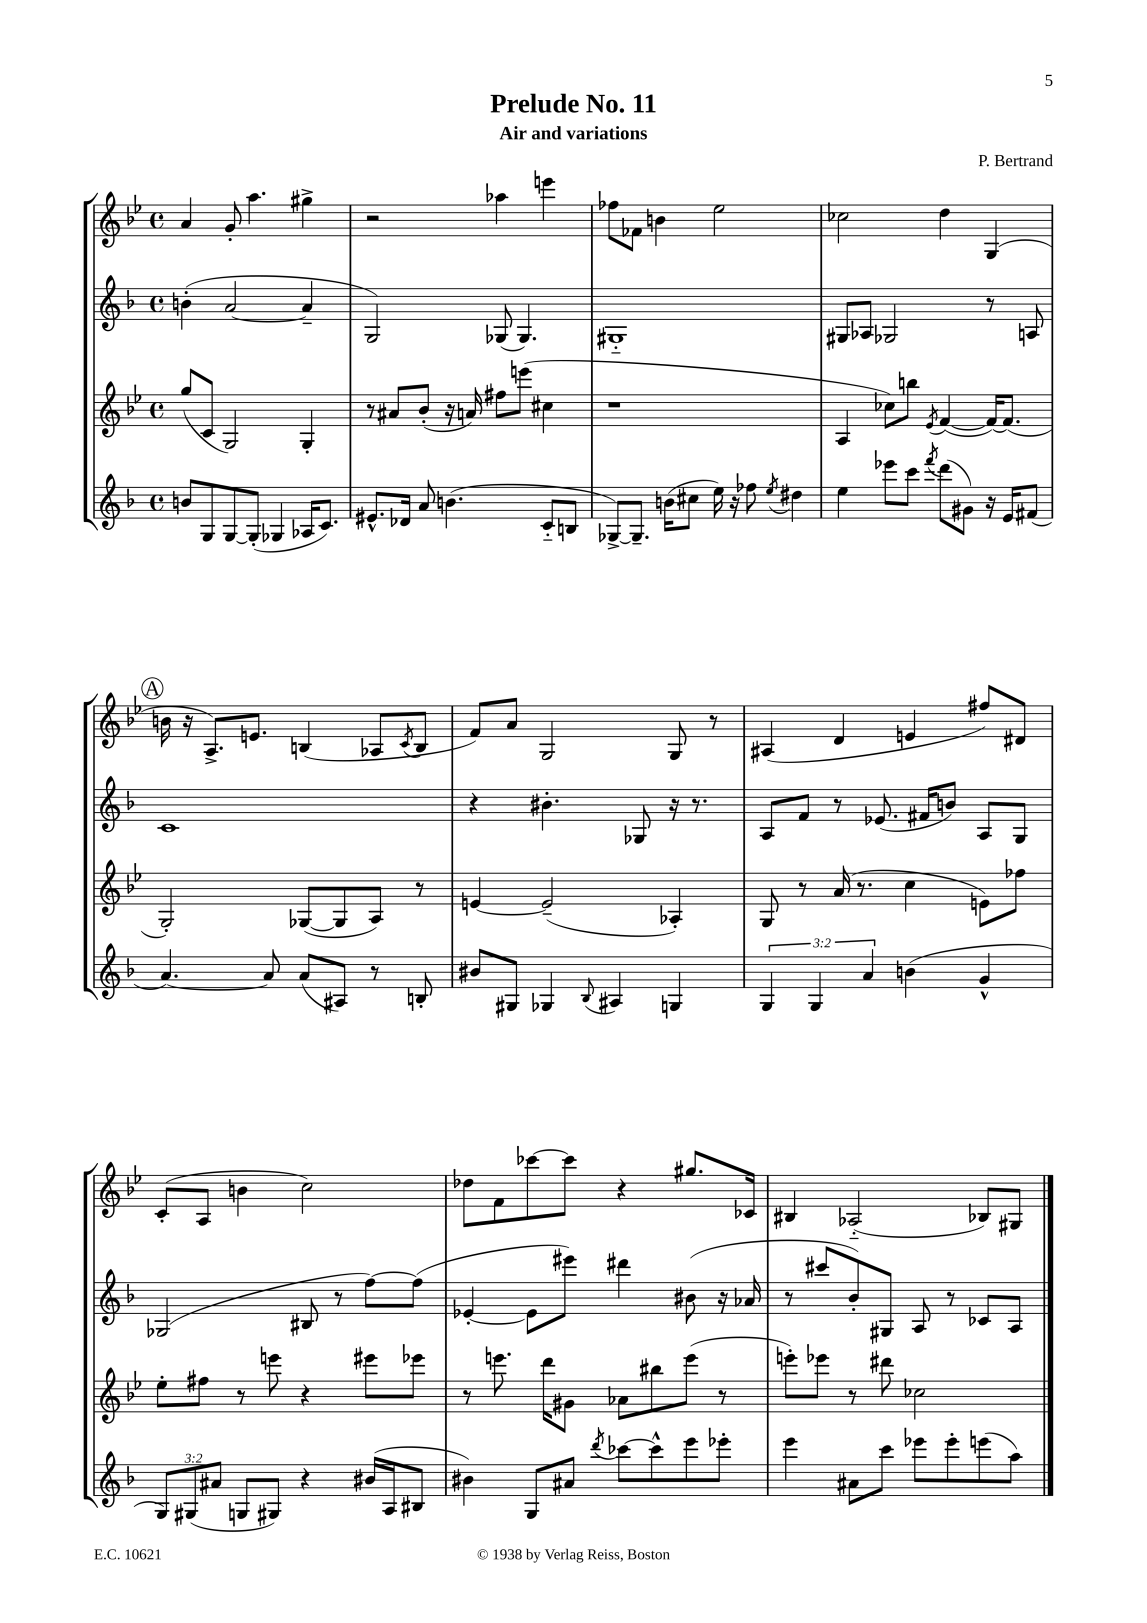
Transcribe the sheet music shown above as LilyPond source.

\header { title = "Prelude No. 11" composer = "P. Bertrand" subtitle = "Air and variations" }
<<
\new StaffGroup <<
\new Staff = "s0" {
    \clef treble \key bes \major \defaultTimeSignature \time 4/4
    a'4 g'8-. a''4. gis''4-> |
    r2 aes''4 e'''4 |
    fes''8 fes'8 b'4 ees''2 |
    ces''2 d''4 g4( |
    \mark \markup { \circle "A" } b'16 r16 a8.->) e'8. b4( aes8 \acciaccatura { c'8 } b8 |
    f'8) a'8 g2 g8 r8 |
    ais4( d'4 e'4 fis''8) dis'8 |
    c'8-.( a8 b'4 c''2) |
    des''8 f'8 ces'''8~ ces'''8 r4 gis''8. ces'16 |
    bis4 aes2-_( bes8) gis8 \bar "|." |
}
\new Staff = "s1" {
    \clef treble \key f \major \defaultTimeSignature \time 4/4
    b'4-.( a'2~ a'4-- |
    g2) ges8( ges4.) |
    gis1-_ |
    gis8 aes8 ges2 r8 a8 |
    \mark \markup { \circle "A" } c'1 |
    r4 bis'4.-. ges8 r16 r8. |
    a8 f'8 r8 ees'8.( fis'16 b'8) a8 g8 |
    ges2( bis8 r8 f''8~) f''8( |
    ees'4~-. ees'8 eis'''8) dis'''4 bis'8( r16 aes'16 |
    r8 cis'''8 bes'8-.) gis8 a8 r8 ces'8 a8 \bar "|." |
}
\new Staff = "s2" {
    \clef treble \key bes \major \defaultTimeSignature \time 4/4
    g''8( c'8 g2) g4-. |
    r8 ais'8 bes'8-.( r16 a'16) fis''8 e'''8( cis''4 |
    r1 |
    a4 ces''8) b''8 \acciaccatura { ees'8 } f'4~( f'16~) f'8.( |
    \mark \markup { \circle "A" } g2-.) ges8~( ges8 a8) r8 |
    e'4~ e'2--( aes4-.) |
    g8 r8 a'16( r8. c''4 e'8) fes''8 |
    ees''8-. fis''8 r8 e'''8 r4 eis'''8 ees'''8 |
    r8 e'''8. d'''16 gis'8 aes'8 bis''8 e'''8( r8 |
    e'''8-.) ees'''8 r8 dis'''8 ces''2 \bar "|." |
}
\new Staff = "s3" {
    \clef treble \key f \major \defaultTimeSignature \time 4/4 \override Staff.TupletNumber.text = #tuplet-number::calc-fraction-text
    b'8 g8 g8~ g8-.( ges4 aes16 c'8.) |
    eis'8.-^ des'16 a'8 b'4.( c'8-_ b8 |
    ges8~->) ges8.-- b'16( cis''8 e''16) r16 fes''8 \acciaccatura { e''8 } dis''4 |
    e''4 ees'''8 c'''8 \acciaccatura { f'''8 } d'''8( gis'8) r16 e'16 fis'8( |
    \mark \markup { \circle "A" } a'4.~) a'8 a'8( ais8) r8 b8-. |
    bis'8 gis8 ges4 \appoggiatura { bes8 } ais4 g4 |
    \tuplet 3/2 { g4 g4 a'4 } b'4( g'4-^ |
    \tuplet 3/2 { g8) gis8( ais'8 } g8 gis8) r4 bis'16( a16 bis8 |
    bis'4) g8 ais'8 \acciaccatura { d'''8 } ces'''8~ ces'''8-^ e'''8 ees'''8-. |
    e'''4 ais'8 c'''8 ees'''8 ees'''8-. e'''8( a''8) \bar "|." |
}
>>
>>
\layout { \context { \Score \remove "Bar_number_engraver" } }
